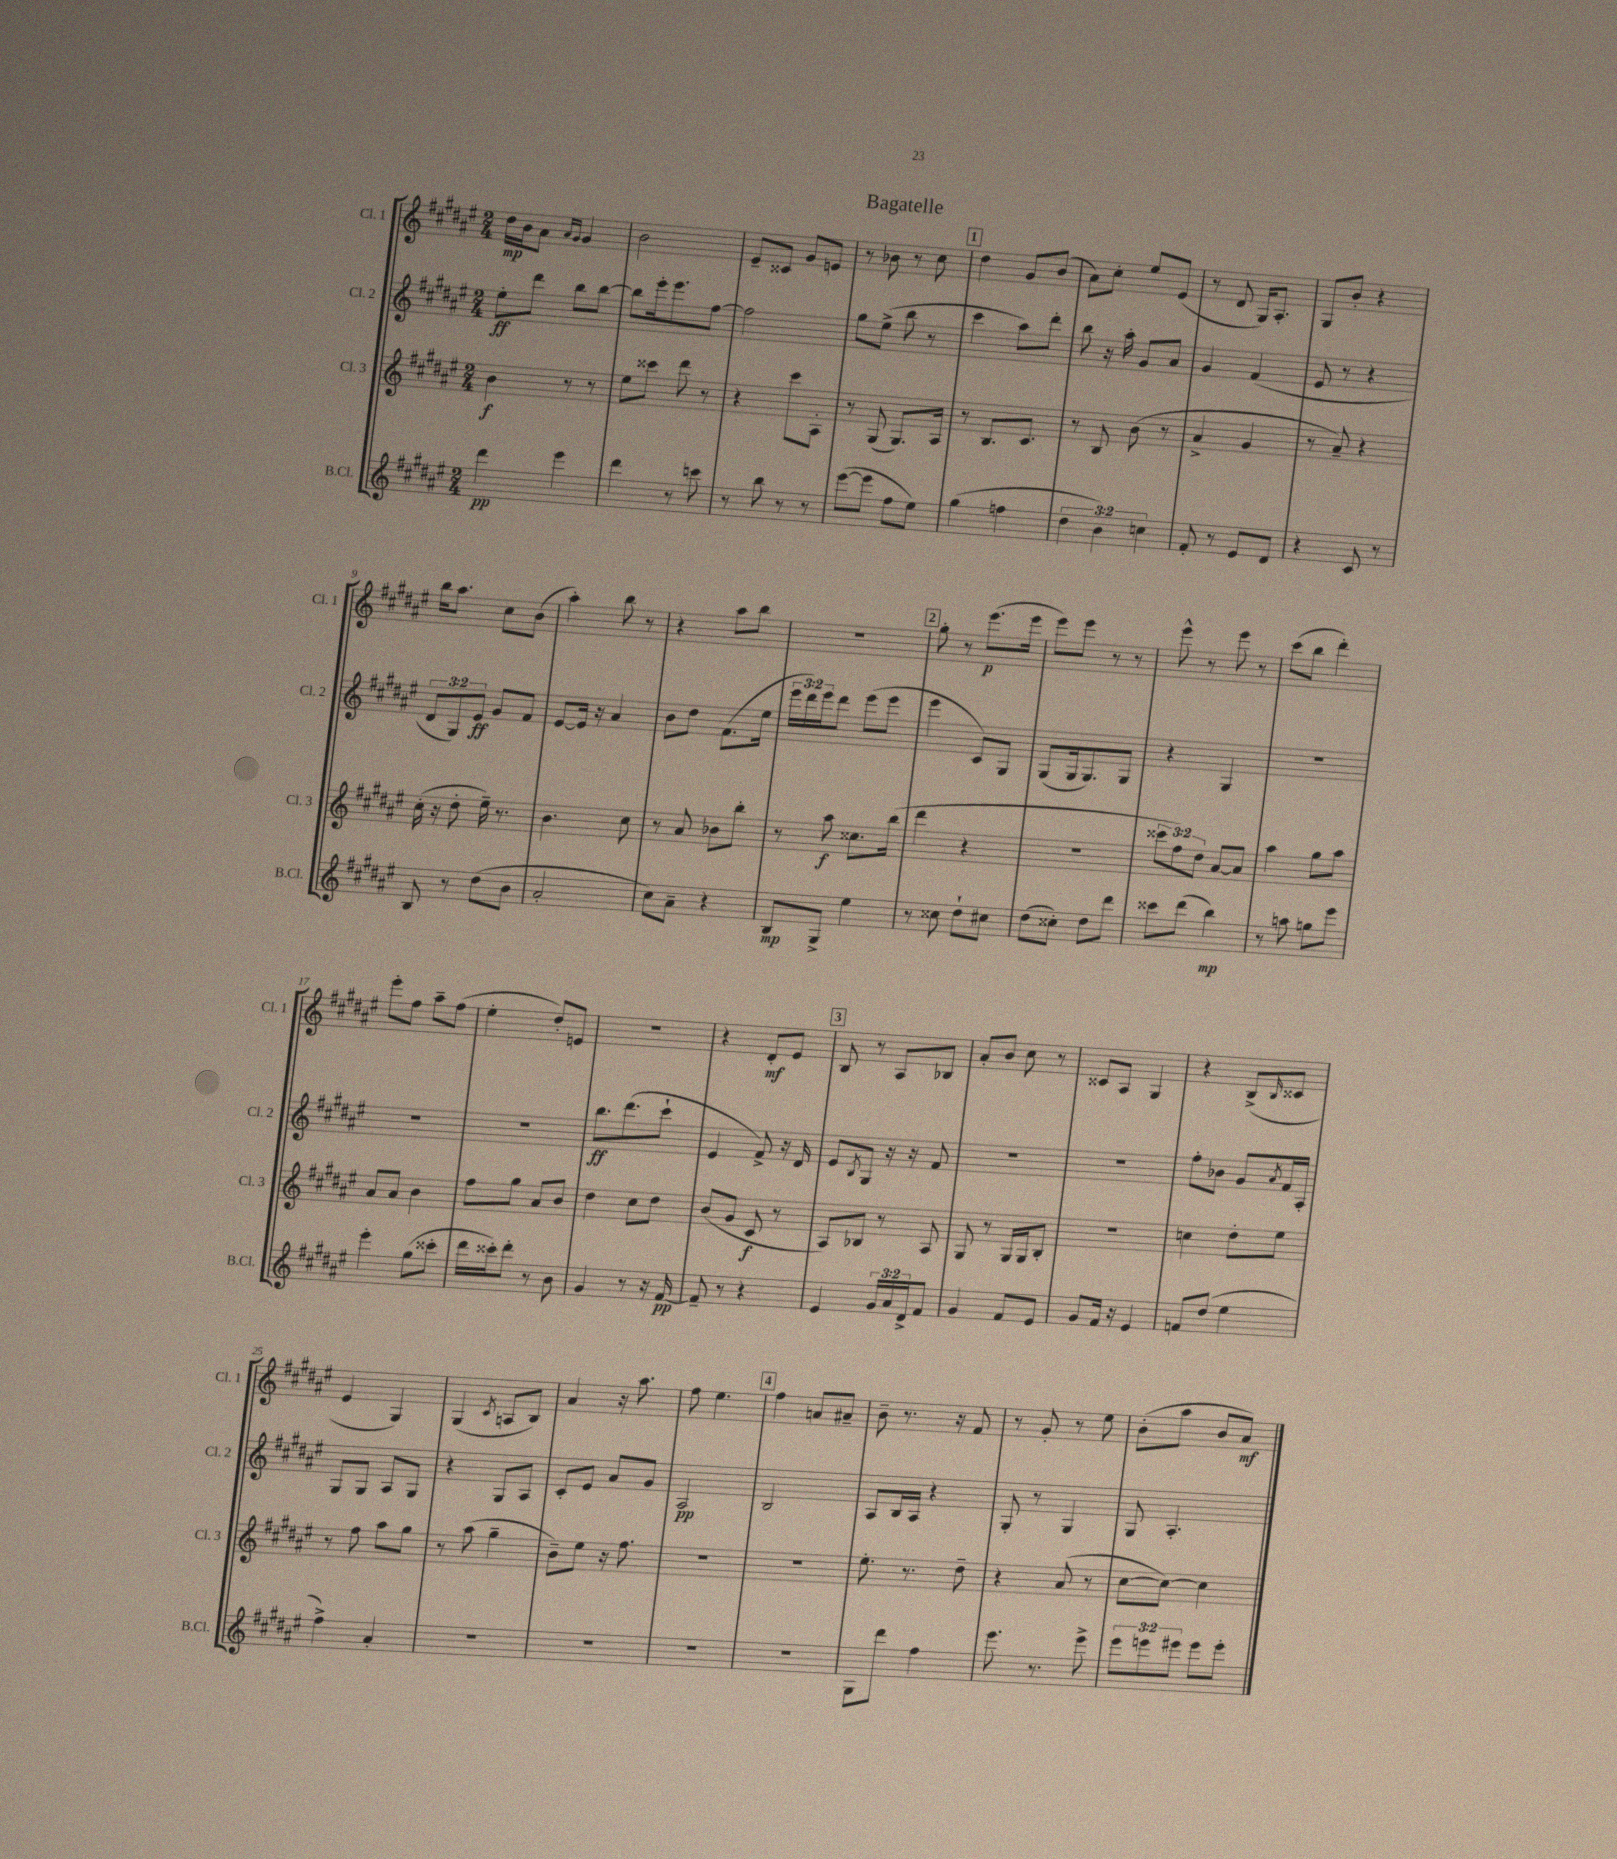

**kern	**dynam	**kern	**dynam	**kern	**dynam	**kern	**dynam
*part4	*part4	*part3	*part3	*part2	*part2	*part1	*part1
*staff4	*staff4	*staff3	*staff3	*staff2	*staff2	*staff1	*staff1
*I"B.Cl.	*	*I"Cl. 3	*	*I"Cl. 2	*	*I"Cl. 1	*
*I'B.Cl.	*	*I'Cl. 3	*	*I'Cl. 2	*	*I'Cl. 1	*
*clefG2	*	*clefG2	*	*clefG2	*	*clefG2	*
*k[f#c#g#d#a#e#]	*	*k[f#c#g#d#a#e#]	*	*k[f#c#g#d#a#e#]	*	*k[f#c#g#d#a#e#]	*
*M2/4	*	*M2/4	*	*M2/4	*	*M2/4	*
=1	=1	=1	=1	=1	=1	=1	=1
4ddd#\	pp	4b\	f	8ee#'\L	ff	16dd#\LL	mp
.	.	.	.	.	.	16b\J	.
.	.	.	.	8ddd#\J	.	8a#\J	.
.	.	.	.	.	.	16qqa#/LL	.
.	.	.	.	.	.	16qqg#/JJ	.
4eee#\	.	8r	.	8bb\L	.	4g#/	.
.	.	8r	.	[8bb\J	.	.	.
=2	=2	=2	=2	=2	=2	=2	=2
4ddd#\	.	8ee#\L	.	8bb\L]	.	2b\	.
.	.	8ccc##X\J	.	16eee#'\k	.	.	.
.	.	.	.	8.eee#\	.	.	.
8r	.	8ddd#\	.	.	.	.	.
8cccn\	.	8r	.	[8ff#\J	.	.	.
=3	=3	=3	=3	=3	=3	=3	=3
8r	.	4r	.	2ff#\]	.	8e#~/L	.
8bb\	.	.	.	.	.	8c##X/J	.
8r	.	8ccc#\L	.	.	.	8g#/L	.
8r	.	8A#'\J	.	.	.	8en/J	.
=4	=4	=4	=4	=4	=4	=4	=4
([8eee#\L	.	8r	.	8gg#\L	.	8r	.
8eee#\J]	.	(8G#/	.	(8ee#^\J	.	8b-X\	.
8ff#\L	.	8.G#/L)	.	8bb\	.	8r	.
8ee#\J)	.	.	.	8r	.	8cc#\	.
.	.	16A#/Jk	.	.	.	.	.
!!LO:REH:place=s1:t=1
=5	=5	=5	=5	=5	=5	=5	=5
(4gg#\	.	8r	.	4ccc#\	.	4dd#\	.
.	.	8.B/L	.	.	.	.	.
4ffn\	.	.	.	8aa#\L)	.	8g#/L	.
.	.	8.c#/J	.	.	.	.	.
.	.	.	.	8ddd#'\J	.	(8b/J	.
=6	=6	=6	=6	=6	=6	=6	=6
6dd#\	.	8r	.	8bb\	.	8a#\L)	.
.	.	8B/	.	16r	.	8cc#'\J	.
6b\)	.	.	.	.	.	.	.
.	.	.	.	16aa#'\	.	.	.
.	.	(8b\	.	8g#/L	.	8ee#/L	.
6ccn\	.	.	.	.	.	.	.
.	.	8r	.	8a#/J	.	(8e#/J	.
=7	=7	=7	=7	=7	=7	=7	=7
8f#'/	.	4a#^/	.	4g#/	.	8r	.
8r	.	.	.	.	.	8d#/	.
8e#/L	.	4g#/	.	(4f#/	.	16G#/KL)	.
.	.	.	.	.	.	8.A#'/J	.
8d#/J	.	.	.	.	.	.	.
=8	=8	=8	=8	=8	=8	=8	=8
4r	.	8r	.	8e#/	.	8G#/L	.
.	.	8a#~/)	.	8r	.	8b'/J	.
8c#/	.	4r	.	4r	.	4r	.
8r	.	.	.	.	.	.	.
!!LO:LB:g=z
=9	=9	=9	=9	=9	=9	=9	=9
8B/	.	(16cc#'\	.	12d#/L	.	16bb\KL	.
.	.	16r	.	.	.	8.aa#\J	.
.	.	.	.	12G#/)	.	.	.
8r	.	8dd#'\	.	.	.	.	.
.	.	.	.	12e#/J	ff	.	.
(8dd#\L	.	16ee#~\)	.	8g#/L	.	8cc#\L	.
.	.	8.r	.	.	.	.	.
8b\J	.	.	.	8f#/J	.	(8b\J	.
=10	=10	=10	=10	=10	=10	=10	=10
2a#'/	.	4.b\	.	[8e#/L	.	4aa#'\)	.
.	.	.	.	16e#/Jk]	.	.	.
.	.	.	.	16r	.	.	.
.	.	.	.	4a#/	.	8bb\	.
.	.	8cc#\	.	.	.	8r	.
=11	=11	=11	=11	=11	=11	=11	=11
8cc#\L)	.	8r	.	8b\L	.	4r	.
8a#~\J	.	8a#/	.	8dd#\J	.	.	.
4r	.	8b-X\L	.	(8.f#\L	.	8aa#\L	.
.	.	8bb'\J	.	.	.	8bb\J	.
.	.	.	.	16ee#\Jk	.	.	.
=12	=12	=12	=12	=12	=12	=12	=12
8B/L	mp	8r	.	24eee#\LL	.	2r	.
.	.	.	.	24ddd#\)	.	.	.
.	.	.	.	24eee#\J	.	.	.
8G#^/J	.	8aa#\	f	8ddd#\J	.	.	.
4ee#\	.	8.cc##X\L	.	(8eee#\L	.	.	.
.	.	.	.	8eee#\J	.	.	.
.	.	(16bb\Jk	.	.	.	.	.
!!LO:REH:place=s1:t=2
=13	=13	=13	=13	=13	=13	=13	=13
8r	.	4ddd#\	.	4eee#\	.	8gg#'\	.
8cc##X\	.	.	.	.	.	8r	.
8dd#`\L	.	4r	.	8c#/L)	.	(8.eee#\L	p
8cc#X\J	.	.	.	8G#/J	.	.	.
.	.	.	.	.	.	16eee#\Jk	.
=14	=14	=14	=14	=14	=14	=14	=14
(8dd#\L	.	2r	.	(8G#/L	.	8eee#\L)	.
8cc##X'\J)	.	.	.	16G#/k	.	8eee#\J	.
.	.	.	.	8.G#/)	.	.	.
8dd#\L	.	.	.	.	.	8r	.
8ddd#\J	.	.	.	8G#/J	.	8r	.
=15	=15	=15	=15	=15	=15	=15	=15
8ccc##X\L	.	12ccc##X\L	.	4r	.	8eee#^^\	.
.	.	12ff#\)	.	.	.	.	.
(8ddd#\J	.	.	.	.	.	8r	.
.	.	12dd#\J	.	.	.	.	.
4bb\)	mp	[8a#/L	.	4G#/	.	8eee#\	.
.	.	8a#/J]	.	.	.	8r	.
=16	=16	=16	=16	=16	=16	=16	=16
8r	.	4aa#\	.	2r	.	(8ccc#\L	.
8aan\	.	.	.	.	.	8bb\J	.
8ggn\L	.	8gg#\L	.	.	.	4ddd#'\)	.
8eee#\J	.	8aa#\J	.	.	.	.	.
!!LO:LB:g=z
=17	=17	=17	=17	=17	=17	=17	=17
4eee#'\	.	8a#/L	.	2r	.	8eee#'\L	.
.	.	8a#/J	.	.	.	8ff#\J	.
(8gg#\L	.	4b\	.	.	.	8aa#~\L	.
8ccc##X'\J	.	.	.	.	.	(8ff#\J	.
=18	=18	=18	=18	=18	=18	=18	=18
16ddd#\LL	.	8ff#\L	.	2r	.	4ee#'\	.
16ccc##X'\J)	.	.	.	.	.	.	.
8ddd#'\J	.	8gg#\J	.	.	.	.	.
8r	.	8a#/L	.	.	.	8dd#'/L)	.
8b\	.	8b/J	.	.	.	8en/J	.
=19	=19	=19	=19	=19	=19	=19	=19
4g#/	.	4dd#\	.	8.bb\L	ff	2r	.
.	.	.	.	(8.ddd#\	.	.	.
8r	.	8cc#\L	.	.	.	.	.
16r	.	8dd#\J	.	8ccc#`\J	.	.	.
[16f#/	pp	.	.	.	.	.	.
=20	=20	=20	=20	=20	=20	=20	=20
8f#~/]	.	(8b/L	.	4e#/	.	4r	.
8r	.	8g#/J	.	.	.	.	.
4r	.	8c#/	f	8f#^/)	.	8d#'/L	mf
.	.	8r	.	16r	.	8e#/J	.
.	.	.	.	16d#/	.	.	.
!!LO:REH:place=s1:t=3
=21	=21	=21	=21	=21	=21	=21	=21
4e#/	.	8A#/L)	.	8e#/L	.	8B/	.
.	.	.	.	8qB/	.	.	.
.	.	8B-X/J	.	8G#/J	.	8r	.
24g#/LL	.	8r	.	16r	.	8A#/L	.
24a#/	.	.	.	.	.	.	.
.	.	.	.	16r	.	.	.
24d#^/J	.	.	.	.	.	.	.
8f#/J	.	8A#/	.	8f#/	.	8B-X/J	.
=22	=22	=22	=22	=22	=22	=22	=22
4g#/	.	8G#/	.	2r	.	8a#'/L	.
.	.	8r	.	.	.	8b/J	.
8f#/L	.	16G#/LL	.	.	.	8cc#\	.
.	.	16G#/J	.	.	.	.	.
8e#/J	.	8B'/J	.	.	.	8r	.
=23	=23	=23	=23	=23	=23	=23	=23
8g#/L	.	2r	.	2r	.	8c##X/L	.
16f#/Jk	.	.	.	.	.	8A#/J	.
16r	.	.	.	.	.	.	.
4e#/	.	.	.	.	.	4G#/	.
=24	=24	=24	=24	=24	=24	=24	=24
8fn/L	.	4ccn\	.	8ff#'\L	.	4r	.
(8dd#/J	.	.	.	8b-X\J	.	.	.
4ee#\	.	8dd#'\L	.	8g#/L	.	(8B^/L	.
.	.	.	.	8qa#/	.	16qqB/	.
.	.	8ee#\J	.	16f#/L	.	8c##X/J	.
.	.	.	.	16A#'/JJ	.	.	.
!!LO:LB:g=z
=25	=25	=25	=25	=25	=25	=25	=25
4ff#^\)	.	8r	.	8G#/L	.	4e#/	.
.	.	8ff#\	.	8G#/J	.	.	.
4a#'/	.	8aa#\L	.	8A#/L	.	4G#/)	.
.	.	8gg#\J	.	8G#/J	.	.	.
=26	=26	=26	=26	=26	=26	=26	=26
2r	.	8r	.	4r	.	(4G#/	.
.	.	(8aa#\	.	.	.	.	.
.	.	.	.	.	.	8qc#/	.
.	.	4gg#~\	.	8G#/L	.	8An/L	.
.	.	.	.	8A#/J	.	8B/J)	.
=27	=27	=27	=27	=27	=27	=27	=27
2r	.	8b~\L)	.	8c#'/L	.	4a#/	.
.	.	8ee#\J	.	8e#/J	.	.	.
.	.	16r	.	8a#/L	.	16r	.
.	.	8.ff#\	.	.	.	8.aa#\	.
.	.	.	.	8g#/J	.	.	.
=28	=28	=28	=28	=28	=28	=28	=28
2r	.	2r	.	2A#/	pp	8ff#\	.
.	.	.	.	.	.	4.ee#\	.
!!LO:REH:place=s1:t=4
=29	=29	=29	=29	=29	=29	=29	=29
2r	.	2r	.	2B/	.	4ff#\	.
.	.	.	.	.	.	8an/L	.
.	.	.	.	.	.	8a#X~/J	.
=30	=30	=30	=30	=30	=30	=30	=30
8G#\L	.	8.ee#'\	.	8A#/L	.	8b~\	.
8ddd#\J	.	.	.	16B/L	.	8.r	.
.	.	8.r	.	16A#/JJ	.	.	.
4ff#\	.	.	.	4r	.	.	.
.	.	.	.	.	.	16r	.
.	.	8dd#~\	.	.	.	8f#/	.
=31	=31	=31	=31	=31	=31	=31	=31
8.eee#\	.	4r	.	8G#'/	.	8r	.
.	.	.	.	8r	.	8g#'/	.
8.r	.	.	.	.	.	.	.
.	.	(8a#/	.	4G#/	.	8r	.
8eee#^\	.	8r	.	.	.	8ee#\	.
=32	=32	=32	=32	=32	=32	=32	=32
12eee#\L	.	[8cc#\L	.	8G#/	.	(8b'\L	.
12eeen\	.	.	.	.	.	.	.
.	.	8cc#\J_)	.	4.A#'/	.	8aa#\J	.
12eee#X\J	.	.	.	.	.	.	.
8eee#\L	.	4cc#\]	.	.	.	8b/L	.
8eee#'\J	.	.	.	.	.	8a#/J)	mf
==	==	==	==	==	==	==	==
*-	*-	*-	*-	*-	*-	*-	*-
